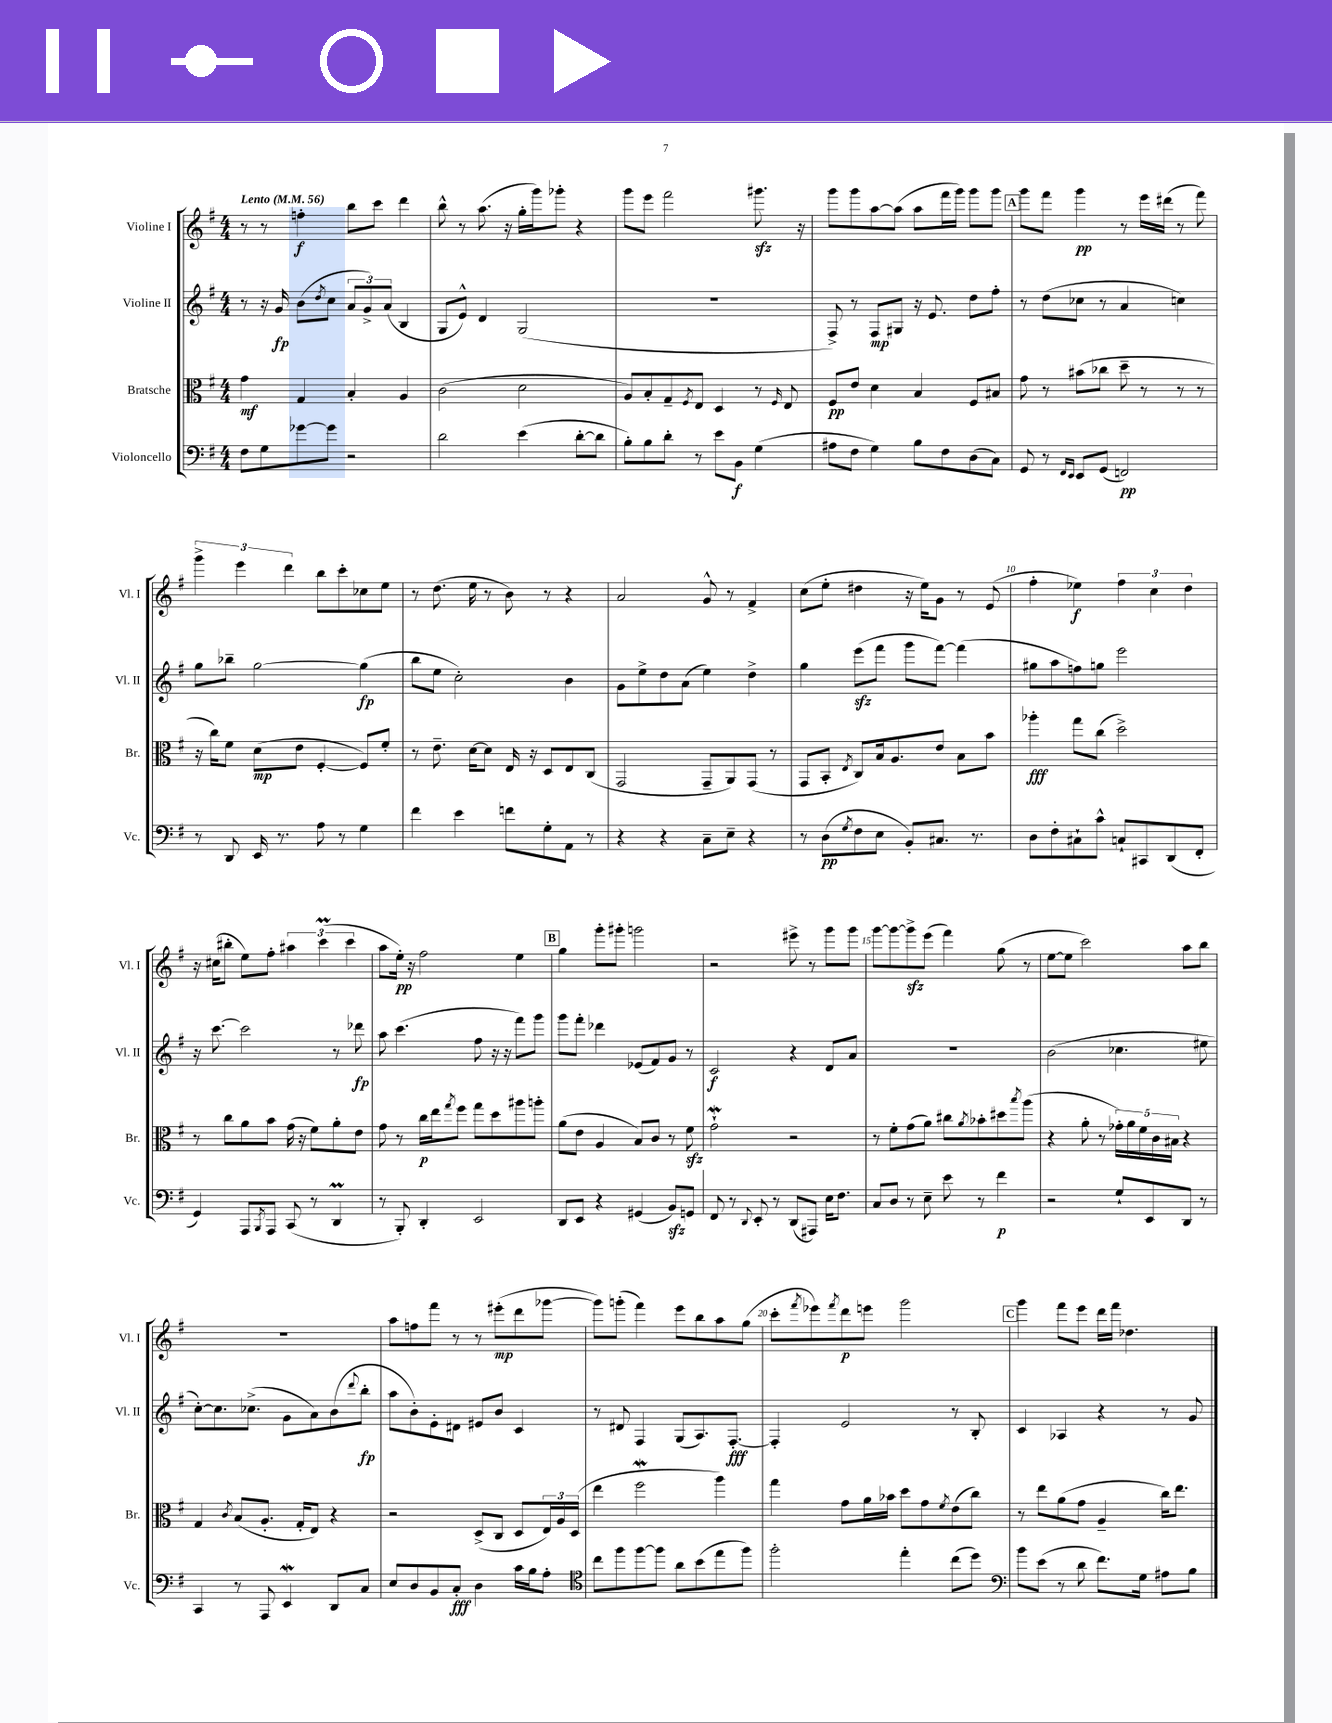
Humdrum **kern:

**kern	**kern	**kern	**kern
*staff4	*staff3	*staff2	*staff1
*clefF4	*clefC3	*clefG2	*clefG2
*k[f#]	*k[f#]	*k[f#]	*k[f#]
*M4/4	*M4/4	*M4/4	*M4/4
*MM56	*MM56	*MM56	*MM56
8F#\L	4g\	8r	8r
8G\	.	16r	8r
.	.	16g/	.
[8g-\	4G/	(8b\L	4ff'\
.	.	8qdd/	.
8g-\]J	.	8cc\J	.
2r	4B'/	12a/L	8bb\L
.	.	12g^/)	.
.	.	.	8ccc\J
.	.	(12a/J	.
.	4A/	4B/	4ddd\
=	=	=	=
2d\	(2c\	8G/L	8bb^^\
.	.	8e^^/J)	8r
.	.	4d/	(8.aa\
.	.	.	16r
(4e\	2d\	(2G/	16gg'\LL
.	.	.	16ggg\J)
.	.	.	8ggg-'\J
[8d'\L	.	.	4r
8d\]J	.	.	.
=	=	=	=
8B'\L)	8A/L)	1r	8ggg\L
8B\	8B'/	.	8eee\J
8d'\J	8G~/	.	2fff#\
.	8qF#/	.	.
8r	8E/J	.	.
8e\L	4D/	.	.
8BB\J	.	.	.
(4G\	8r	.	8.ggg#\
.	16qqF#/	.	.
.	8E/	.	.
.	.	.	16r
=	=	=	=
8A#\L	8F#/L	8F#^/)	8ggg\L
8F#\J	8e/J	8r	8ggg\
4G\)	4d\	8F#/L	[8aa\
.	.	8G#/J	(8aa\]J
8B\L	4B/	16r	8aa\L
.	.	8.e/	.
8F#\	.	.	16fff#\L
.	.	.	16ggg\JJ)
(8D\	8F#/L	8dd\L	8ggg\L
8C\J)	8B#/J	8ff#'\J	8ggg\J
=	=	=	=
8GG/	8g\	8r	8ggg\L
8r	8r	(8dd\L	8fff#\J
16qqFF#/LL	.	.	.
16qqEE/JJ	.	.	.
8EE/L	(8b#\L	8cc-\J	4ggg\
(8GG/J	8cc-\J	8r	.
2FF/)	8dd~\	4a/	8r
.	8r	.	16eee\LL
.	.	.	(16ddd#\JJ
.	8r	4cc\)	8r
.	8r	.	8fff#\)
=	=	=	=
8r	16r	8gg\L	6ggg^\
.	16cc\LK)	.	.
8DD/	8f#\J	8bb-~\J	.
.	.	.	6eee\
16EE/	(8d\L	[2gg\	.
8.r	.	.	.
.	.	.	6ddd\
.	8e\J	.	.
8A\	[4F#'/	.	8bb\L
8r	.	.	8ccc'\
4G\	8F#/]L)	(4gg\]	8cc-\
.	8f#'/J	.	8ee\J
=	=	=	=
4f#\	8r	8bb\L	8r
.	8.e~\	8ee\J	(8.dd\
4e\	.	2cc'\)	.
.	[16d\LK	.	16ee\
.	8d\]J	.	8r
8f\L	16E/	.	8b\)
.	16r	.	.
8G'\	8D/L	.	8r
8AA\J	8E/	4b\	4r
8r	(8C/J	.	.
=	=	=	=
4r	2GG/	8g\L	2a/
.	.	8ee^\	.
4r	.	8dd\	.
.	.	(8a\J	.
8C~\L	8GG~/L	4ee\)	8g^^/
8E~\J	8AA/)	.	8r
4r	(8GG/J	4dd^\	4f#^/
.	8r	.	.
=	=	=	=
8r	8GG/L	4gg\	(8cc\L
(8D\L	8BB'/J	.	8ee'\J
8qG/	8qE/	.	.
8F#\	8C/L)	(8eee\L	4dd#\
8E\J	16B/k	8fff#\J	.
.	8.A/	.	.
8BB'/L)	.	8ggg\L	16r
.	.	.	16ee\LK)
8.C#/J	8e/J	[8fff#\J)	8g\J
.	8B\L	(4fff#\]	8r
8.r	.	.	.
.	8b\J	.	(8e/
=	=	=	=
8D\L	4aa-'\	8gg#\L	4ff#'\
8F#'\	.	8aa\	.
8C#`\	8gg\L	8ff\)	4ee-\)
8c^^\J	(8cc\J	8gg\J	.
8C`/L	2dd^\)	2eee\	6ff#\
8CC#/	.	.	.
.	.	.	6cc\
(8DD/	.	.	.
.	.	.	6dd\
8FF#'/J	.	.	.
=	=	=	=
4GG/)	8r	16r	16r
.	.	[8.ccc\	(16cc#\LK
.	8cc\L	.	8bb#'\J
8AAA/L	8a\	2ccc\]	8ee\L)
8qBBB/	.	.	.
8AAA/J	8b\J	.	8ff#'\J
(8CC/	(16g\	.	6aa#\
.	16r	.	.
8r	8f#\L)	.	.
.	.	.	(6ccc\
4DD/	8a'\	8r	.
.	.	.	6ccc\
.	8e\J	8ddd-\	.
=	=	=	=
8r	8g\	8aa\	8aa\L
8BBB'/)	8r	(4.ccc\	16ee'\Jk)
.	.	.	16r
4DD'/	16cc\LL	.	2ff#\
.	16ee\J	.	.
.	8qgg/	.	.
.	8ff#\J	.	.
2EE/	8gg\L	8ff#\	.
.	8dd\	16r	.
.	.	16r	.
.	8aa#\	8fff#\L)	4ee\
.	8aa'\J	8ggg\J	.
=	=	=	=
8DD/L	(8a\L	8ggg\L	4gg\
8EE/J	8e\J	8fff#'\J	.
4r	4A/	4ddd-\	8ggg'\L
.	.	.	8ggg#'\J
(4GG#/	8B/L)	(8e-/L	2ggg\
.	8c/J	8f#/)	.
8BB/L)	8r	8g/J	.
8GG/J	8f#\	8r	.
=	=	=	=
8FF#/	2g`\	2c/	2r
8r	.	.	.
8qqDD/	.	.	.
8EE'/	.	.	.
8r	.	.	.
(8DD/L	2r	4r	8eee#^\
8AAA#/J)	.	.	8r
16E\LK	.	8d/L	8ggg\L
8.F#\J	.	.	.
.	.	8a/J	8ggg\J
=	=	=	=
8C/L	8r	1r	[8ggg\L
8D/J	8f#'\L	.	8ggg\_
8r	(8g\	.	8ggg^\]
8E~\	8a\J)	.	(8eee\J
8e\	8cc#\L	.	4fff#\)
.	8qa/	.	.
8r	8b-'\	.	.
4f#\	8dd#\	.	(8gg\
.	8qbb/	.	.
.	(8aa\J	.	8r
=	=	=	=
2r	4r	(2b\	[8ee\L
.	.	.	8ee\]J
.	8a'\	.	2ccc\)
.	8r	.	.
8G`/L	20g-'\LL)	4.cc-\	.
.	20a\	.	.
.	20f#\	.	.
8EE/	.	.	.
.	20c\	.	.
.	20B#\JJ	.	.
8DD/J	4r	.	8aa\L
8r	.	8ee#\	8bb\J
=	=	=	=
4CC/	4G/	[8cc'\L)	1r
.	.	8.cc\]	.
.	8qc/	.	.
8r	(8B/L	.	.
.	.	(8.cc-^\J	.
8AAA/	8.A'/J	.	.
4EE/	.	8g\L	.
.	16G'/LK	.	.
.	8E/J)	8a\)	.
8DD/L	4r	(8b\	.
.	.	8qqddd/	.
8C/J	.	8bb'\J	.
=	=	=	=
8E/L	2r	8aa\L	8aa\L
8D/	.	8b'\)	8ff\
8BB/	.	8e'\	8fff#\J
8C'/J	.	8d#\J	8r
4D\	(8D^/L	8e#/L	8r
.	8C/J	8b/J	(8eee#'\L
16c\LL	8D/L	4c/	8ddd\
16B\J	.	.	.
8A'\J	24E/L)	.	[8ggg-\J
.	24A/	.	.
.	(24D/JJ	.	.
=	=	=	=
*clefC4	*	*	*
8cc\L	4ee\	8r	8ggg-\]L)
8ff#\	.	8d#/	(8ggg'\J
[8ff#\	2ff#\	4F#/	4fff#\)
8ff#\]J	.	.	.
8a\L	.	(8G/L	8eee\L
(8b\	.	8.A/)	8bb\
8ee\	4aa\)	.	8aa\
.	.	[8.F#'/J	.
8ff#\J)	.	.	(8gg\J
=	=	=	=
2ff#'\	4gg\	4F#'/]	8ccc'\L
.	.	.	8qfff#/
.	.	.	8eee-\)
.	.	.	8qfff#/
.	8g\L	2e/	8ddd\
.	16a\L	.	8eee\J
.	16b-\JJ	.	.
4ee'\	8dd\L	.	2ggg\
.	8g\	.	.
.	8qf#/	.	.
(8cc\L	(8e\	8r	.
8dd\J)	8cc\J)	8B'/	.
=	=	=	=
*clefF4	*	*	*
8b\L	8r	4c/	4ggg\
(8e\J	8ee\L	.	.
8r	(8a\	4A-/	8fff#\L
8d\	8g\J	.	8eee\J
8.f#\L)	4A~/	4r	16ddd\LL
.	.	.	16fff#\JJ
.	.	.	4.dd-\
16G\Jk	.	.	.
8A#\L	16cc\LK)	8r	.
.	8.ee\J	.	.
8B\J	.	8g/	.
==	==	==	==
*-	*-	*-	*-
